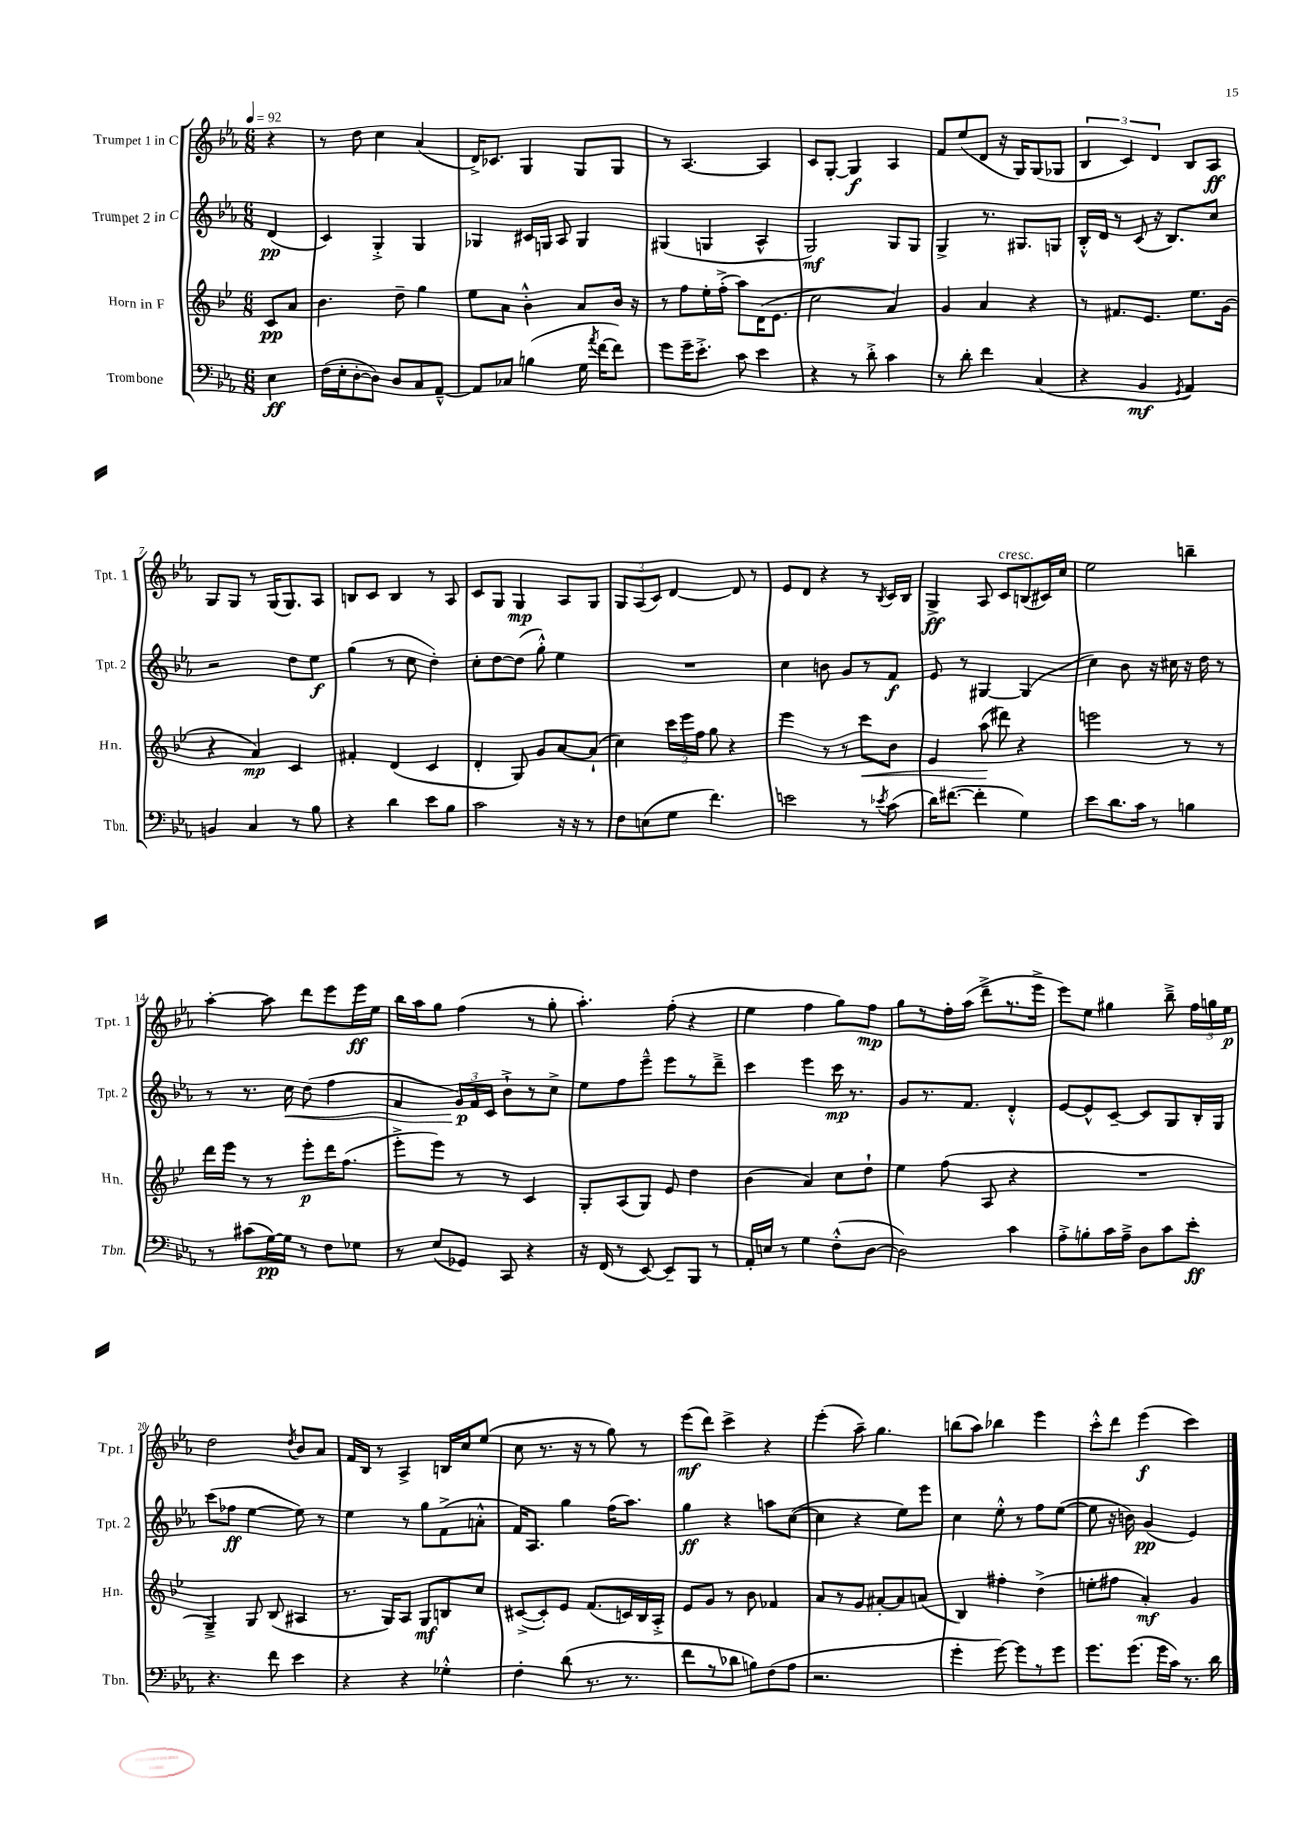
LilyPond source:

<<
\new StaffGroup <<
\new Staff = "s0" \with { instrumentName = "Trumpet 1 in C" shortInstrumentName = "Tpt. 1" } {
    \clef treble \key ees \major \numericTimeSignature \time 6/8 \partial 4 \tempo 4 = 92
    \autoBeamOff r4 |
    r8 d''8 c''4 aes'4( |
    d'16[->) ces'8.] g4 g8[ g8] |
    r8 aes4.~ aes4 |
    c'8[ g8]~-. g4\f aes4 |
    f'8[ ees''8( d'8] r16 g16[) g8( ges8] |
    \tuplet 3/2 { bes4 c'4) d'4 } bes8[ aes8]\ff |
    g8[ g8] r8 g16[( g8.) aes8] |
    b8[ c'8] b4 r8 aes8 |
    c'8[ g8] g4\mp aes8[ g8] |
    \tuplet 3/2 { g8[ aes8( c'8]) } d'4~ d'8 r8 |
    ees'8[ d'8] r4 r8 \acciaccatura { bes8 } c'16[ bes16] |
    g4->\ff aes8 c'8[^\markup { \italic "cresc." } b8( cis'16) c''16] |
    ees''2 b''4-- |
    aes''4~-. aes''8 d'''8[ ees'''8 ees'''16\ff ees''16] |
    bes''16[ aes''16 g''8] f''4( r8 g''8-. |
    aes''4.-.) f''8-.( r4 |
    ees''4 f''4 g''8[) f''8]\mp |
    g''8[ r8 f''16-. aes''16]( d'''8[---> r8. ees'''16]-> |
    ees'''8[) ees''8] gis''4 bes''8---> \tuplet 3/2 { f''16[ g''16 ees''16]\p } |
    d''2 \acciaccatura { d''8 } bes'8[ aes'8] |
    f'16[ bes16] r8 aes4-> b16[ c''16 ees''8]( |
    c''8 r8. r16 r8 g''8) r8 |
    ees'''8[\mf( d'''8]) c'''4-> r4 |
    ees'''4-.( aes''8--) g''4. |
    b''8[( aes''8]) bes''4 ees'''4 |
    c'''8[-.-^ d'''8] ees'''4\f( c'''4) \bar "|." |
}
\new Staff = "s1" \with { instrumentName = "Trumpet 2 in C" shortInstrumentName = "Tpt. 2" } {
    \clef treble \key ees \major \numericTimeSignature \time 6/8 \partial 4
    \autoBeamOff d'4\pp( |
    c'4) g4-.-> g4 |
    ges4 cis'16[ g16] aes8 g4 |
    gis4( g4 aes4-^ |
    g2\mf) g8[ g8] |
    g4-> r8. gis8.[ g8] |
    bes16[-.-^ d'16] r8 c'8( r16 bes8.[) c''8] |
    r2 d''8[ ees''8]\f |
    g''4( r8 c''8 d''4-.) |
    c''8[-. d''8~ d''8]( g''8-.-^) ees''4 |
    R2. |
    c''4 b'8 g'8[ r8 f'8]\f |
    ees'8 r8 gis4~ gis4( |
    c''4) bes'8 r16 cis''16 r16 d''16 r8 |
    r8 r8. c''16\< d''8( f''4 |
    f'4 \tuplet 3/2 { g'16[\p\!) f'16 c'16] } bes'8[-!-> r8 c''8]-> |
    ees''8[ f''8 ees'''8]---^ ees'''8[ r8 d'''8]---> |
    c'''4 ees'''4 c'''16\mp r8. |
    g'8[ r8. f'8.] d'4-.-^ |
    ees'8[~ ees'8-^ c'8]~-- c'8[ g8 bes16-. g16] |
    c'''8[( fes''8]\ff ees''4~ ees''8) r8 |
    ees''4 r8 g''8[ f'8->( a'8]-.-^ |
    f'16[) aes8.] g''4 f''16[( aes''8.]) |
    g''4\ff r4 a''8[ c''8]~( |
    c''4 r4 ees''8[) ees'''8] |
    c''4 ees''8-.-^ r8 f''8[ ees''8]~( |
    ees''8 r16 b'16) g'4\pp( ees'4) \bar "|." |
}
\new Staff = "s2" \with { instrumentName = "Horn in F" shortInstrumentName = "Hn." } {
    \clef treble \key bes \major \numericTimeSignature \time 6/8 \partial 4
    \autoBeamOff c'8[\pp a'8] |
    bes'4. d''8-- g''4 |
    ees''8[ a'8] bes'4-.-^ a'8[ bes'16] r16 |
    r8 f''8[ ees''16-. f''16]-.->( a''8[) d'16( ees'8.] |
    c''2 a'4) |
    g'4 a'4 r4 |
    r8 fis'8.[ ees'8.] ees''8.[ g'16]( |
    r4 a'4\mp) c'4 |
    fis'4-. d'4( c'4 |
    d'4-. g8) g'8[ a'8~ a'8]-!( |
    c''4) \tuplet 3/2 { c'''16[ ees'''16 f''16] } g''8 r4 |
    ees'''4 r8 r8 c'''8[\< bes'8] |
    ees'4 a''8\!( dis'''8) r4 |
    e'''2 r8 r8 |
    d'''16[ ees'''16] r8 r8 ees'''8[-.\p d'''16 f''8.]( |
    ees'''8[-.-> ees'''8]) r8 r8 c'4 |
    g8[-. a8( g8]) ees'8 d''4 |
    bes'4( a'4) c''8[ d''8]-! |
    ees''4 f''8( a8 r4 |
    R2. |
    g4--->) g8 bes8( ais4 |
    r8. g16[) a8] g8[\mf b8 c''8] |
    cis'8[~->( cis'8-.) ees'8] f'8.[( c'16) bes16 a16]-.-> |
    ees'8[ g'8] r8 bes'8 fes'4 |
    a'8[ r8 g'8] ais'8[~-. ais'8 a'8]( |
    bes4) fis''4-. d''4->( |
    e''8[-. fis''8] a'4-.\mf) g'4 \bar "|." |
}
\new Staff = "s3" \with { instrumentName = "Trombone" shortInstrumentName = "Tbn." } {
    \clef bass \key ees \major \numericTimeSignature \time 6/8 \partial 4
    \autoBeamOff ees4\ff |
    f16[( ees16-. d8~-. d8]) d8[ c8 aes,8]~---^ |
    aes,8[ ces8] b4( g16 \acciaccatura { aes'8 } f'16[~ f'8]) |
    g'8[ g'16-- ees'8.]-.-> c'8 ees'4 |
    r4 r8 d'8-.-> c'4 |
    r8 d'8-. f'4 c4( |
    r4 bes,4\mf \acciaccatura { g,8 } aes,4) |
    b,4 c4 r8 bes8 |
    r4 d'4 ees'8[ bes8] |
    c'2 r16 r16 r8 |
    f8[ e8( g8] f'4.) |
    e'2 r8 \acciaccatura { ees'8 } c'8( |
    d'16[) fis'8.]~( fis'4-. g4) |
    ees'8[ d'8. c'16] r8 b4 |
    r8 cis'8[( g16~\pp) g16] r8 f8[ ges8] |
    r8 ees8[( ges,8]) c,8 r4 |
    r16 f,16( r8 ees,8~) ees,8[-- bes,,8] r8 |
    aes,16[-. e16] r8 g4 f8[-.-^( d8]~ |
    d2) c'4 |
    aes8[-.-> b8-. c'16 aes16]---> d8[ c'8 ees'8]-.\ff |
    r4. f'8 ees'4 |
    r4 r4 ges4-.-^ |
    f4-. d'8( r8. r8. |
    f'8[ r8 des'8] b8[) f8( aes8] |
    r2. |
    g'4-. g'8~) g'8[ r8 g'8] |
    g'8.[ g'8.]( g'16[ c'16]) r8. d'16 \bar "|." |
}
>>
>>
